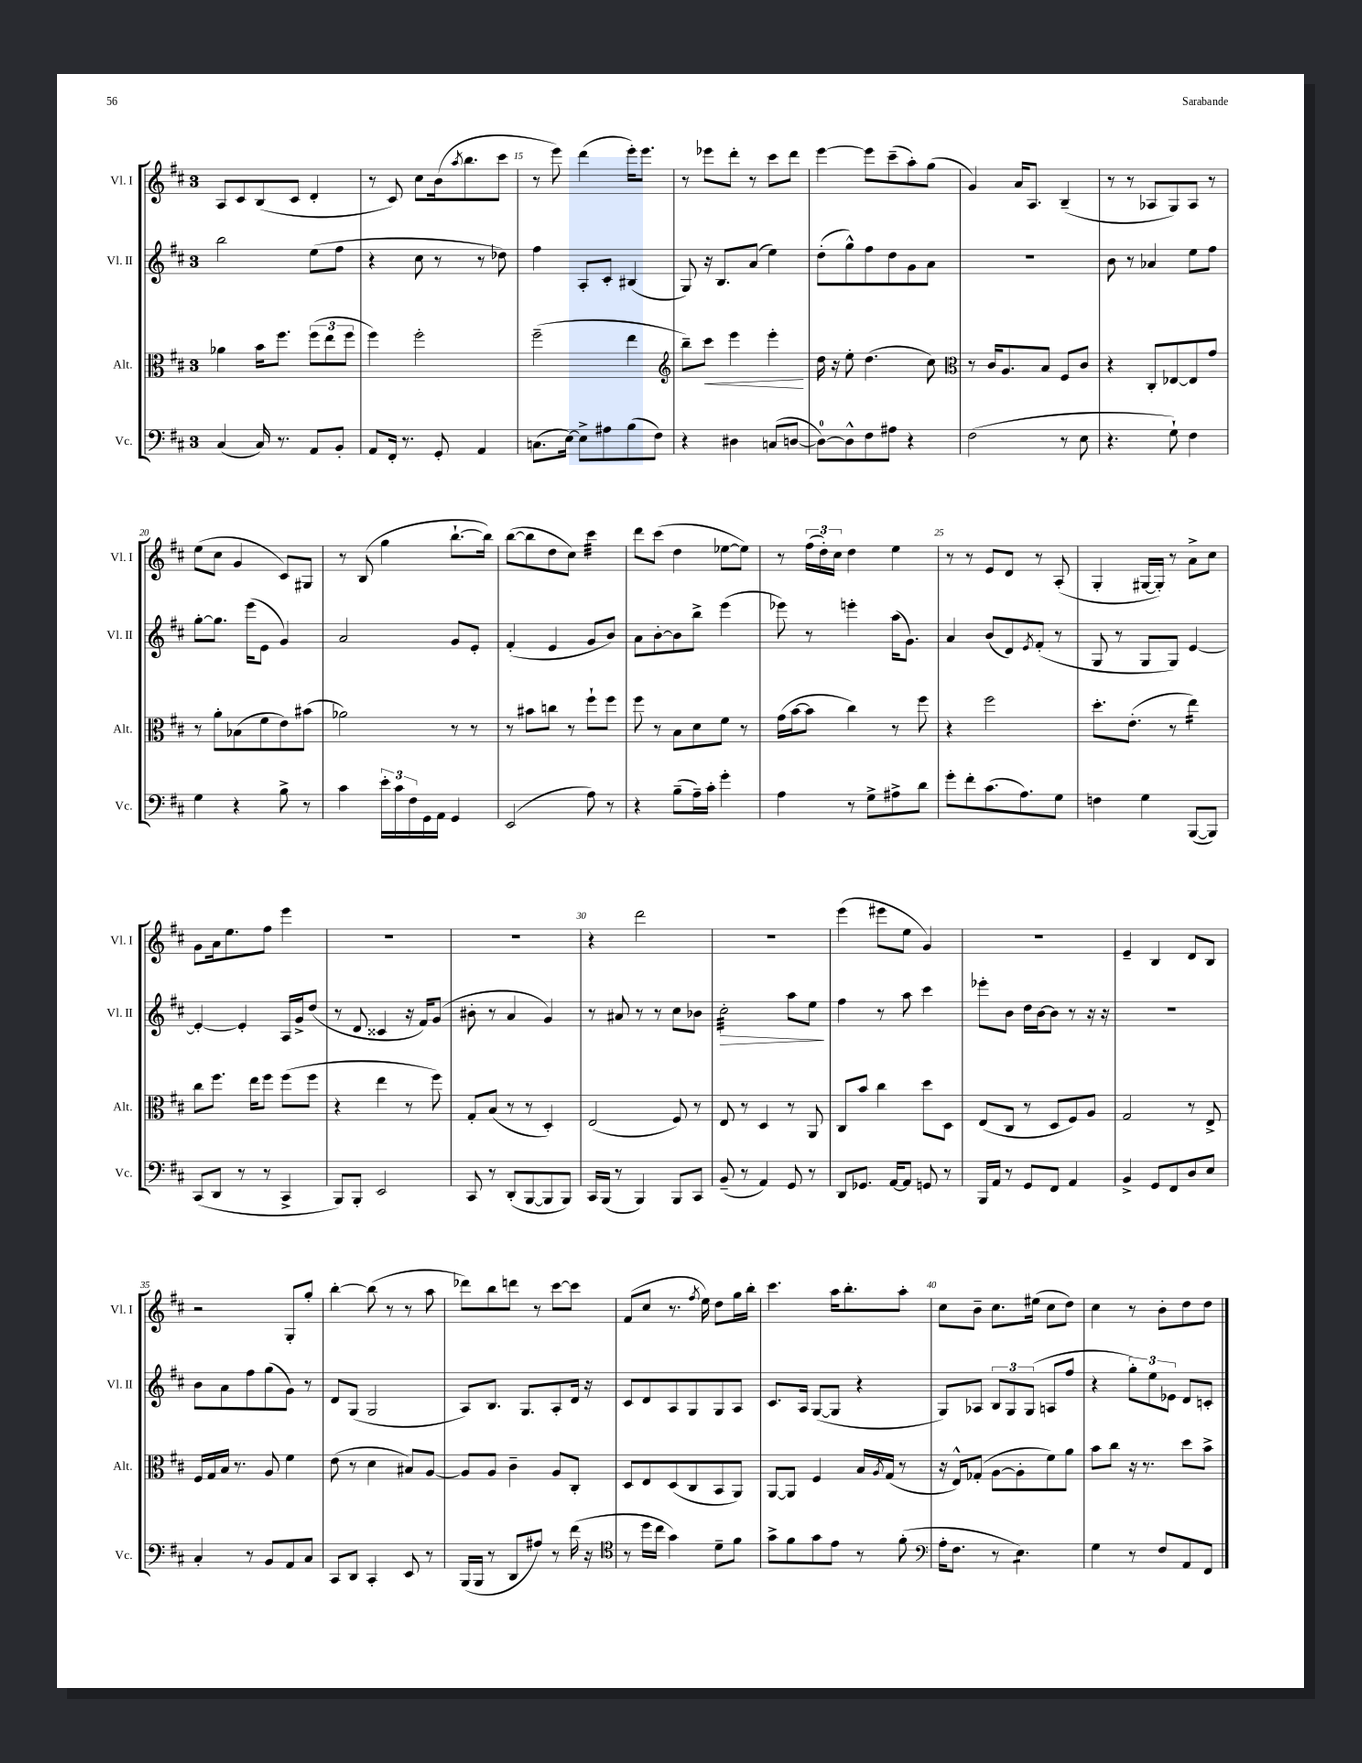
<<
\new StaffGroup <<
\new Staff = "s0" \with { instrumentName = "Vl. I" shortInstrumentName = "Vl. I" } {
    \clef treble \key d \major \once \override Staff.TimeSignature.style = #'single-digit \time 3/4
    a8 cis'8 b8( cis'8 d'4-. |
    r8 cis'8) cis''8 b'16( \acciaccatura { a''8 } b''8. cis'''8 |
    r8 e'''8) d'''4( e'''16-.) e'''8. |
    r8 ees'''8 d'''8-. r8 cis'''8 d'''8 |
    e'''4~ e'''8 cis'''8--( a''8-.) g''8( |
    g'4) a'16 a8. b4--( |
    r8 r8 aes8 g8) aes8 r8 |
    e''8( cis''8 g'4 cis'8) gis8 |
    r8 b8( g''4 b''8.~-! b''16) |
    b''8~( b''8 d''8 cis''8) cis'''4:32 |
    d'''8 cis'''8( d''4 ees''8~ ees''8) |
    r8 \tuplet 3/2 { fis''16( d''16-.) cis''16 } d''4 e''4 |
    r8 r8 e'8 d'8 r8 a8-.( |
    g4-. gis16~ gis16-.) r8 a'8-> cis''8 |
    g'8 a'16 e''8. fis''8 e'''4 |
    R2. |
    R2. |
    r4 d'''2 |
    R2. |
    e'''4( eis'''8 e''8 g'4) |
    R2. |
    e'4-- b4 d'8 b8 |
    r2 g8-. g''8-. |
    b''4~-. b''8( r8 r8 a''8 |
    des'''8) b''8 d'''8 r8 cis'''8~ cis'''8 |
    fis'8( cis''8 r8. \acciaccatura { fis''8 } e''16) d''8 g''16 b''16-. |
    cis'''4. a''16 b''8.-. a''8-. |
    cis''8 b'8-- cis''8. eis''16( cis''8 d''8) |
    cis''4 r8 b'8-. d''8 d''8 \bar "|." |
}
\new Staff = "s1" \with { instrumentName = "Vl. II" shortInstrumentName = "Vl. II" } {
    \clef treble \key d \major \once \override Staff.TimeSignature.style = #'single-digit \time 3/4
    b''2 e''8( fis''8 |
    r4 cis''8 r8 r8 des''8) |
    fis''4 a8-. cis'8-. bis4( |
    g8) r16 b8. a'8( e''4) |
    d''8-.( g''8-^) fis''8 d''8 g'8 a'8 |
    R2. |
    b'8 r8 aes'4 e''8 fis''8 |
    g''8~-. g''8. e'''16( e'8 g'4) |
    a'2 g'8 e'8-. |
    fis'4-.( e'4 g'8 b'8) |
    a'8 b'8~-. b'8 b''8-> e'''4( |
    ees'''8) r8 e'''4-. a''16( g'8.) |
    a'4 b'8( d'8) \acciaccatura { e'8 } fis'8-.( r8 |
    g8 r8 g8 g8) e'4~ |
    e'4~-. e'4-. a16 g'16-> d''8( |
    r8 d'8 cisis'4 r16 fis'16) g'8( |
    bis'8-. r8 a'4 g'4) |
    r8 ais'8 r8 r8 cis''8 bes'8 |
    cis''2:32-.\> a''8 e''8\! |
    fis''4 r8 a''8 cis'''4 |
    ees'''8-. b'8 d''16 b'16~ b'8 r8 r16 r16 |
    R2. |
    b'8 a'8 fis''8 g''8( g'8) r8 |
    d'8 g8( g2 |
    a8) b8. g8. a8-. d'16 r16 |
    cis'8 d'8 a8 g8 g8 a8 |
    cis'8. a16 g8~( g8 r4 |
    g8) aes8 \tuplet 3/2 { b8 g8 g8( } a8 fis''8 |
    r4 \tuplet 3/2 { g''8-.) e''8 ees'8 } d'8 c'8-. \bar "|." |
}
\new Staff = "s2" \with { instrumentName = "Alt." shortInstrumentName = "Alt." } {
    \clef alto \key d \major \once \override Staff.TimeSignature.style = #'single-digit \time 3/4
    aes'4 b'16 fis''8. \tuplet 3/2 { fis''8( e''8 fis''8 } |
    fis''4) fis''2-. |
    fis''2--( e''4 |
    \clef treble b''8--) cis'''8\< e'''4 e'''4-.\! |
    d''16 r16 e''8-. d''4.( cis''8) |
    \clef alto r8 cis'16 a8. b8 fis8 cis'8 |
    r4 cis8-. ees8~ ees8 g'8 |
    r8 a'8-. bes8( fis'8 e'8) bis'8( |
    aes'2) r8 r8 |
    r8 bis'8 c''8 r8 fis''8-! fis''8 |
    fis''8 r8 b8 d'8 fis'8 r8 |
    g'16( b'16~ b'8 cis''4) r8 fis''8 |
    r4 fis''2 |
    d''8.-. e'8.-.( r8 e''4:16) |
    cis''8 fis''8. e''16 fis''8 fis''8( fis''8 |
    r4 e''4 r8 fis''8) |
    g8-. b8( r8 r8 d4-.) |
    e2( fis8) r8 |
    e8 r8 d4 r8 a,8 |
    cis8 b'8 cis''4 d''8 d8 |
    e8( cis8 r8 d8 fis8) a8 |
    g2 r8 e8-> |
    fis16 g16 b16 r8. a8 fis'4 |
    e'8( r8 d'4 bis8) a8~ |
    a8 a8 cis'4-- a8 cis8-. |
    d8 e8 d8( cis8 b,8 a,8) |
    a,8~ a,8 fis4 b16 \acciaccatura { a8 } g16( r8 |
    r16 e16-^) ges8-.( a8~ a8-. fis'8) a'8 |
    b'8 cis''8 r16 r8. d''8 b'8-> \bar "|." |
}
\new Staff = "s3" \with { instrumentName = "Vc." shortInstrumentName = "Vc." } {
    \clef bass \key d \major \once \override Staff.TimeSignature.style = #'single-digit \time 3/4
    cis4( cis16) r8. a,8 b,8-. |
    a,8 fis,16-. r8. g,8-. a,4 |
    c8.( e16~) e8-> ais8 b8( fis8) |
    r4 dis4 c8( d8~ |
    d8-0~) d8-^ fis8 ais8 r4 |
    fis2( r8 e8 |
    r4. g8-!) fis4 |
    g4 r4 b8-> r8 |
    cis'4 \tuplet 3/2 { e'16-. cis'16 fis16 } g,16 a,16 g,4 |
    e,2( a8) r8 |
    r4 b8--( a16--) cis'16-. g'4-. |
    a4 r8 g8-> ais8-> d'8 |
    g'8-. fis'8-. cis'8.( a8.) g8 |
    f4 g4 b,,8~( b,,8) |
    cis,8( d,8 r8 r8 cis,4-> |
    b,,8) b,,8-. e,2 |
    cis,8 r8 d,8-.( b,,8~ b,,8 b,,8) |
    cis,16 b,,16( r8 b,,4) b,,8 cis,8 |
    b,8--( r8 a,4) g,8 r8 |
    d,8 ges,8. a,16~ a,8 g,8 r8 |
    b,,16 a,16 r8 g,8 fis,8 a,4 |
    b,4-> g,8 fis,8 d8 e8 |
    cis4-. r8 b,8 a,8 cis8 |
    cis,8 d,8 cis,4-. e,8 r8 |
    b,,16( b,,16 r8 d,8 ais8) r8 fis'16( r16 |
    \clef tenor r8 d''16 cis''16 g'4) d'8-- fis'8 |
    g'8-> fis'8 g'8 e'8 r8 fis'8-.( |
    \clef bass a16-. fis8. r8 e4.:8) |
    g4 r8 fis8 a,8 fis,8 \bar "|." |
}
>>
>>
\layout { \context { \Score currentBarNumber = #13 \override BarNumber.break-visibility = ##(#f #t #t) barNumberVisibility = #(every-nth-bar-number-visible 5) } }
